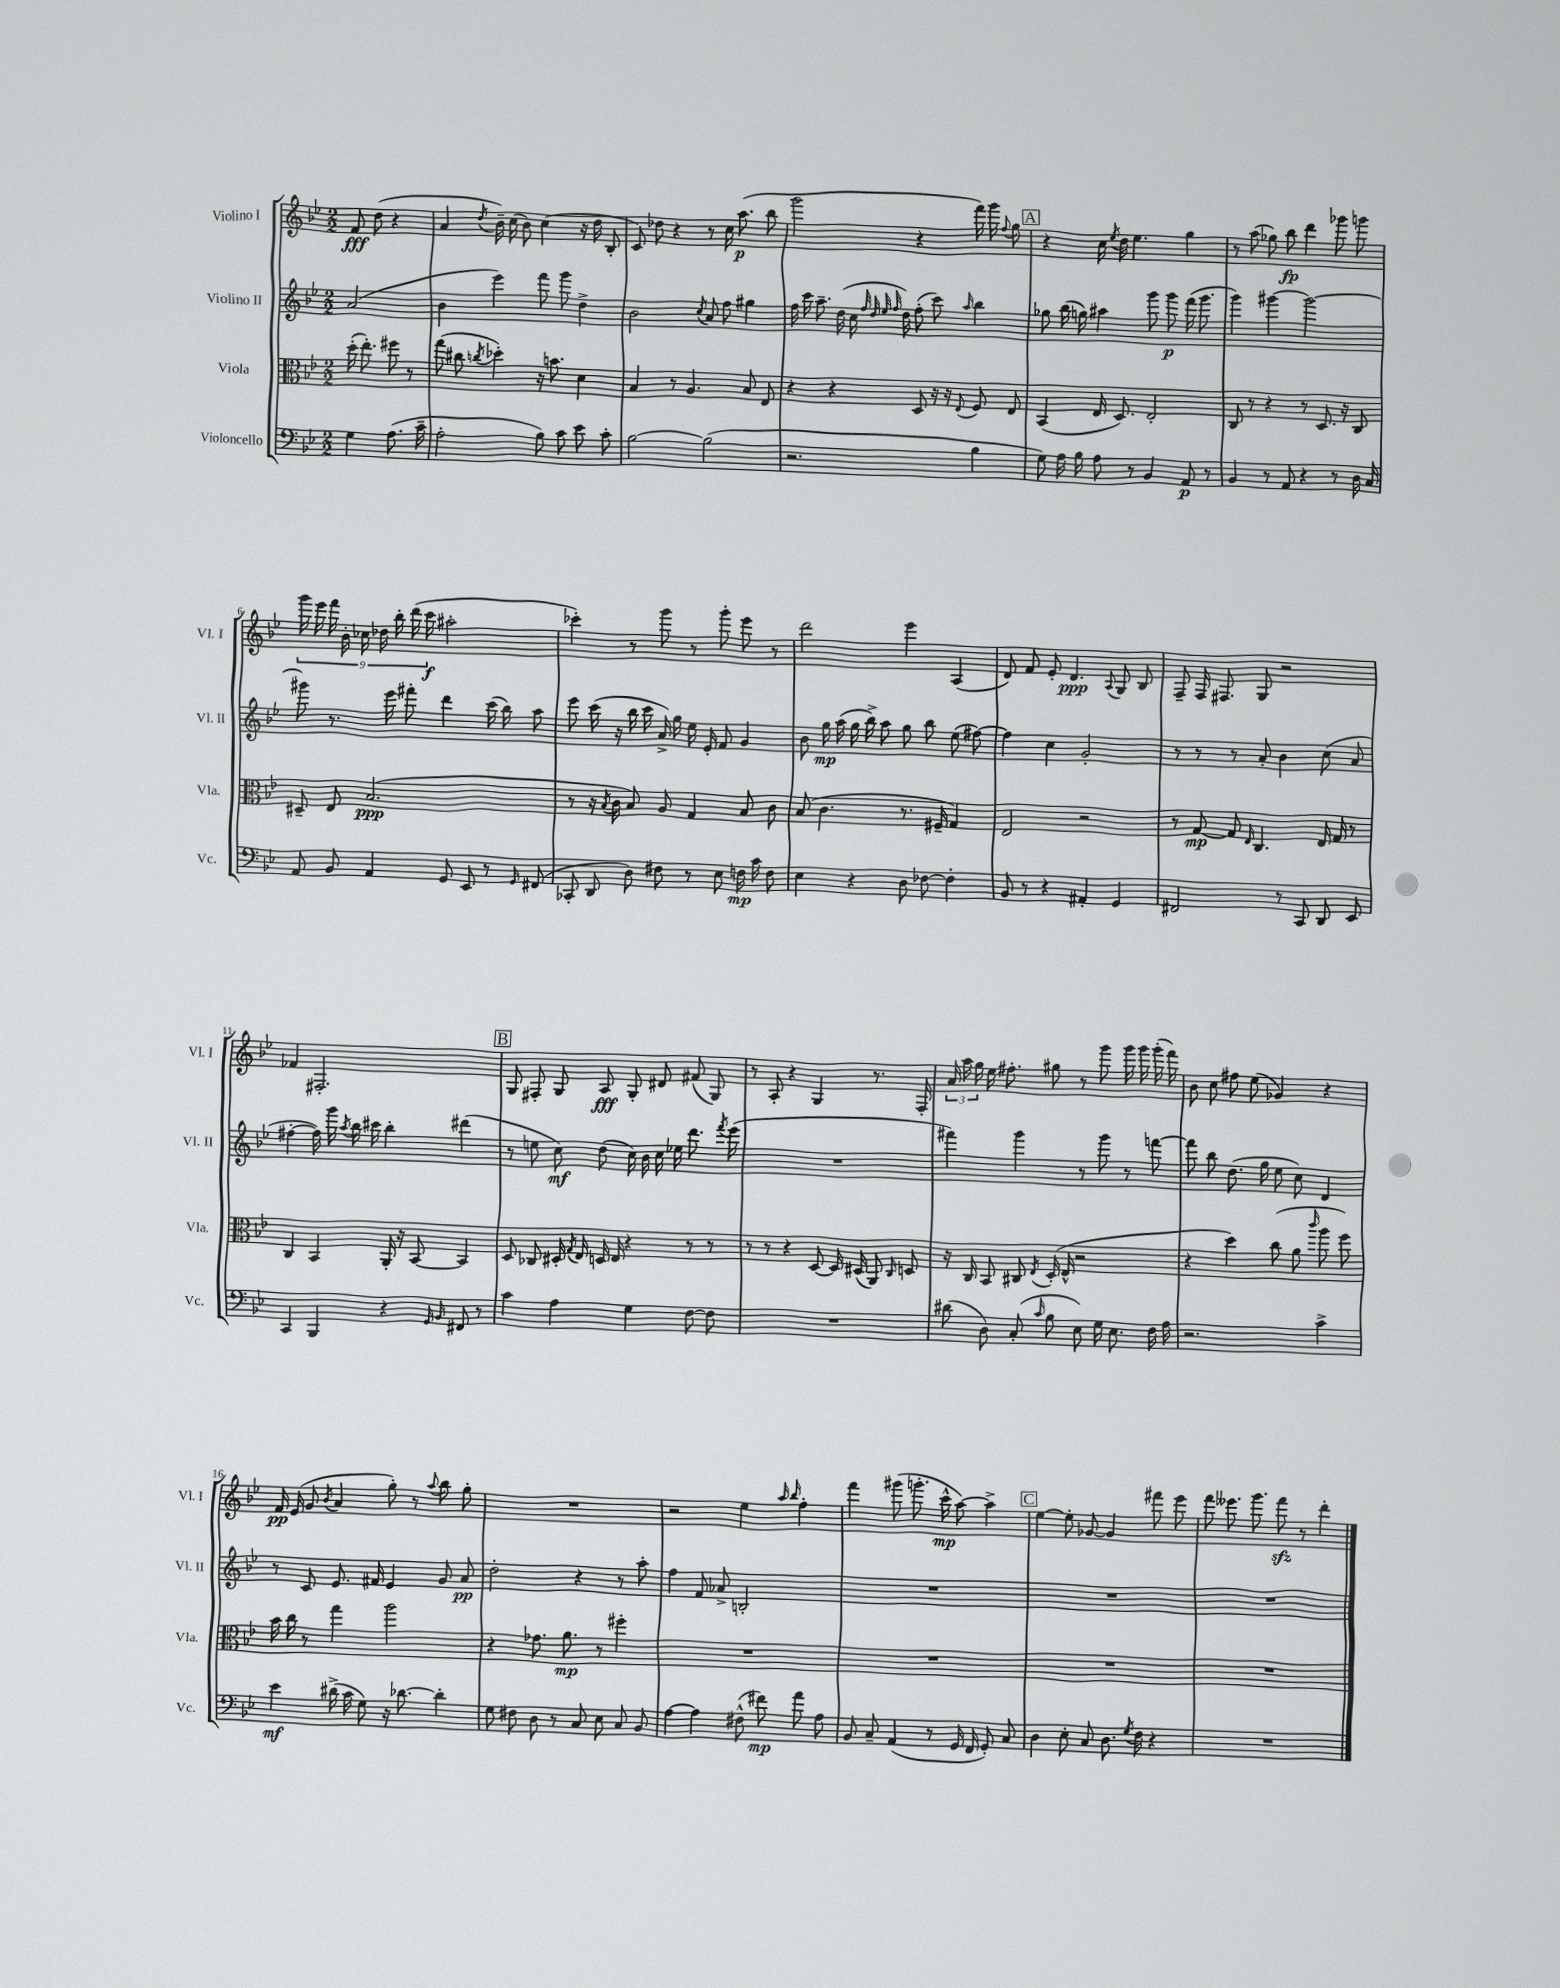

**kern	**kern	**kern	**kern
*staff4	*staff3	*staff2	*staff1
*clefF4	*clefC3	*clefG2	*clefG2
*k[b-e-]	*k[b-e-]	*k[b-e-]	*k[b-e-]
*M2/2	*M2/2	*M2/2	*M2/2
4G	(16dd'	(2a	8f
.	8.ee-')	.	.
.	.	.	(8dd
(8.A	8ff#	.	4r
.	8r	.	.
16c~	.	.	.
=	=	=	=
2A'	(8gg	4b-	4a
.	8cc#	.	.
.	8qcc	.	8qdd
.	4dd-')	4eee-)	16b-~)
.	.	.	(16cc
.	.	.	8b-)
8B-)	16r	8fff	(4cc
.	8.b	.	.
8c	.	8ggg	.
8e-	4d	4dd^	16r
.	.	.	16dd
8c'	.	.	8B-'
=	=	=	=
[2B-	4B-	2b-	8c)
.	.	.	8dd-
.	8r	.	4r
.	4.A	.	.
.	.	8qcc	.
(2B-]	.	8a	8r
.	.	8ff	16cc
.	.	.	(8.aa
.	8B-	4gg#	.
.	8E-	.	8bb-
=	=	=	=
2.r	4r	16ff	2ggg
.	.	16ccc	.
.	.	8.aa~	.
.	4r	.	.
.	.	(16dd	.
.	.	16cc	.
.	.	32qqff	.
.	.	32qqdd	.
.	.	32qqee-	.
.	.	32qqff	.
.	.	16dd)	.
.	8D	(8ff'	4r
.	16r	8ccc)	.
.	16r	.	.
.	8qqE-	16qqaa	.
4B-	8F	4bb-	16fff)
.	.	.	16ggg
.	.	.	8qqff
.	8E-	.	8gg
=	=	=	=
8G)	(4BB-	8gg-	4r
16A	.	(16bb-	.
16B-	.	16gg)	.
8A	16E-	4aa#	16cc
.	.	.	8qee-
.	8.D)	.	16dd
8r	.	.	4.ee-
4BB-	2E-'	8ggg	.
.	.	8ggg	.
8AA	.	(16fff	4gg
.	.	8.ggg	.
8r	.	.	.
=	=	=	=
4BB-	8C	4ggg)	8r
.	8r	.	(8aa
8r	4r	[4ggg#	8gg-)
8AA	.	.	8bb-
4r	8r	2ggg#_	4ddd
.	8.D	.	.
8r	.	.	8ggg-
.	16r	.	.
16D	8C	.	8ggg
16C	.	.	.
=	=	=	=
8AA	8D#~	8ggg#]	18ggg
.	.	.	18eee-
.	.	.	18fff
8BB-	8E-	8.r	.
.	.	.	18b-'
.	.	.	18cc-
4AA	(2.B-	.	.
.	.	.	18dd-
.	.	16eee-	.
.	.	.	18bb-'
.	.	8fff#'	.
.	.	.	(18ddd
.	.	.	18ccc
8GG	.	4ddd	2aa#'
8EE-	.	.	.
8r	.	(16ccc	.
.	.	16bb-)	.
16qqGG	.	.	.
(8FF#	.	8aa	.
=	=	=	=
8CC-'	8r	8eee-	4ccc-')
8DD	16r	(16ccc	.
.	8qB-	.	.
.	16c	16r	.
8D)	8B-)	16bb-	8r
.	.	16ccc	.
8F#	8A	16a^)	8ggg
.	.	16gg	.
8r	4G	16ee-	8r
.	.	16e-'	.
8E-	.	8f	8ggg'
16F	8B-	4g	8eee-
16c	.	.	.
8F	8c	.	8r
=	=	=	=
4E-	(8B-	8b-	2ddd
.	4.c	16gg	.
.	.	(16aa	.
4r	.	16gg	.
.	.	16bb-^)	.
.	.	8aa	.
8D	8.r	8gg	4eee-
[8F-	.	8bb-	.
.	16F#~	.	.
4F-']	4G)	(8ee-	(4A
.	.	[8ff#)	.
=	=	=	=
8BB-	2E-	4ff#]	8d)
8r	.	.	8f
4r	.	4cc	8e-'
.	.	.	4.d
4AA#'	2r	2g'	.
.	.	.	8qqA
4GG	.	.	8G
.	.	.	8B-
=	=	=	=
2FF#	8r	8r	8F~
.	[8G	8r	16F
.	.	.	8.F#
.	8G]	8r	.
.	16qqE-	.	.
.	4.C	8a'	8G
8r	.	4b-	2r
8CC	.	.	.
8DD	16E-	(8cc	.
.	16G	.	.
8EE-	8r	8a	.
=	=	=	=
4CC	4C	[4ff#'	4f-
4BBB-	4BB-	16ff#])	2.F#'
.	.	16ggg	.
.	.	8qaa	.
.	.	16bb-	.
.	.	16ccc#	.
4r	16AA'	4bb-'	.
.	16r	.	.
.	[8BB-	.	.
16qqGG	.	.	.
16qqBB-	.	.	.
8FF#	4BB-]	(4ddd#	.
8r	.	.	.
=	=	=	=
4c	8D	8r	8G
.	8C-	8ee	8F#'
4A	16D#'	8cc)	8G
.	8qG	.	.
.	16E-	.	.
.	16D	(8dd	8A
.	16E-	.	.
4G	4r	16cc)	8G'
.	.	16b-	.
.	.	16cc	8d#
.	.	16ee-	.
[8F	8r	8.ddd	(8f#
8F]	8r	.	8G)
.	.	8qfff	.
.	.	(16eee-	.
=	=	=	=
1r	8r	1r	8r
.	8r	.	8A'
.	4r	.	4r
.	[8D	.	4G
.	16D]	.	.
.	(16D#	.	.
.	8AA)	.	8.r
.	16qqC	.	.
.	8D	.	.
.	.	.	16F'
=	=	=	=
(8d#	16r	4fff#)	24a
.	.	.	24aa
.	16C	.	.
.	.	.	24gg
8D)	8BB-	.	16ee-
.	.	.	8.ff#'
(8C'	8C#	4ggg	.
16qqc	8qE-	.	.
8B-	(16D'	.	8gg#
.	16E-^^	.	.
8E-)	2r	8r	8r
16G	.	8ggg	8ggg
8.E-	.	.	.
.	.	8r	16ggg
.	.	.	16ggg
16F	.	[8fff	(16ggg'
16A	.	.	16fff)
=	=	=	=
2.r	4r	8fff]	8b-
.	.	8bb-	8cc
.	4dd)	(8.dd	8ff#
.	.	.	(8ee-
.	.	16gg	.
.	(8cc	8ee-	4g-)
.	8a	8cc)	.
.	16qqccc	.	.
4c^	8aa	4d	4r
.	8ff)	.	.
=	=	=	=
4e-	16b-	8r	16f
.	16cc	.	(16e-
.	8r	8c	8g
.	.	.	8qb-
(16d#^	4gg	8.e-	4a
16c	.	.	.
8G)	.	.	.
.	.	16f#	.
16r	2aa	4e-	8gg')
[8.d-	.	.	.
.	.	.	8r
.	.	.	8qqaa
4d-']	.	8g	8bb-
.	.	8a	8gg'
=	=	=	=
8G	4r	2dd'	1r
8F#	.	.	.
8D	8.g-	.	.
8r	.	.	.
.	8.a	.	.
8C	.	4r	.
8E-	8r	.	.
8C	4ff#'	8r	.
8BB-	.	8aa'	.
=	=	=	=
[4A	1r	4ff	2r
4A]	.	8f	.
.	.	8a-^	.
(8F#^^	.	2B'	4ee-
8f#)	.	.	.
.	.	.	16qqaa
.	.	.	16qqbb-
8a	.	.	4ff'
8A	.	.	.
=	=	=	=
8BB-	1r	1r	4fff
8C~	.	.	.
(4AA	.	.	(8ggg#
.	.	.	8.ggg'
8r	.	.	.
.	.	.	16ccc^^
16GG	.	.	[8aa)
16FF	.	.	.
8GG')	.	.	4aa^]
8C	.	.	.
=	=	=	=
4D	1r	1r	[4ee-
8E-'	.	.	8ee-']
8C	.	.	[8g-
8.D	.	.	4g-]
8qG	.	.	.
16F	.	.	.
4r	.	.	8fff#
.	.	.	8eee-
=	=	=	=
1r	1r	1r	8fff
.	.	.	8.eee--
.	.	.	8.ggg
.	.	.	8fff
.	.	.	8r
.	.	.	4ddd'
==	==	==	==
*-	*-	*-	*-
